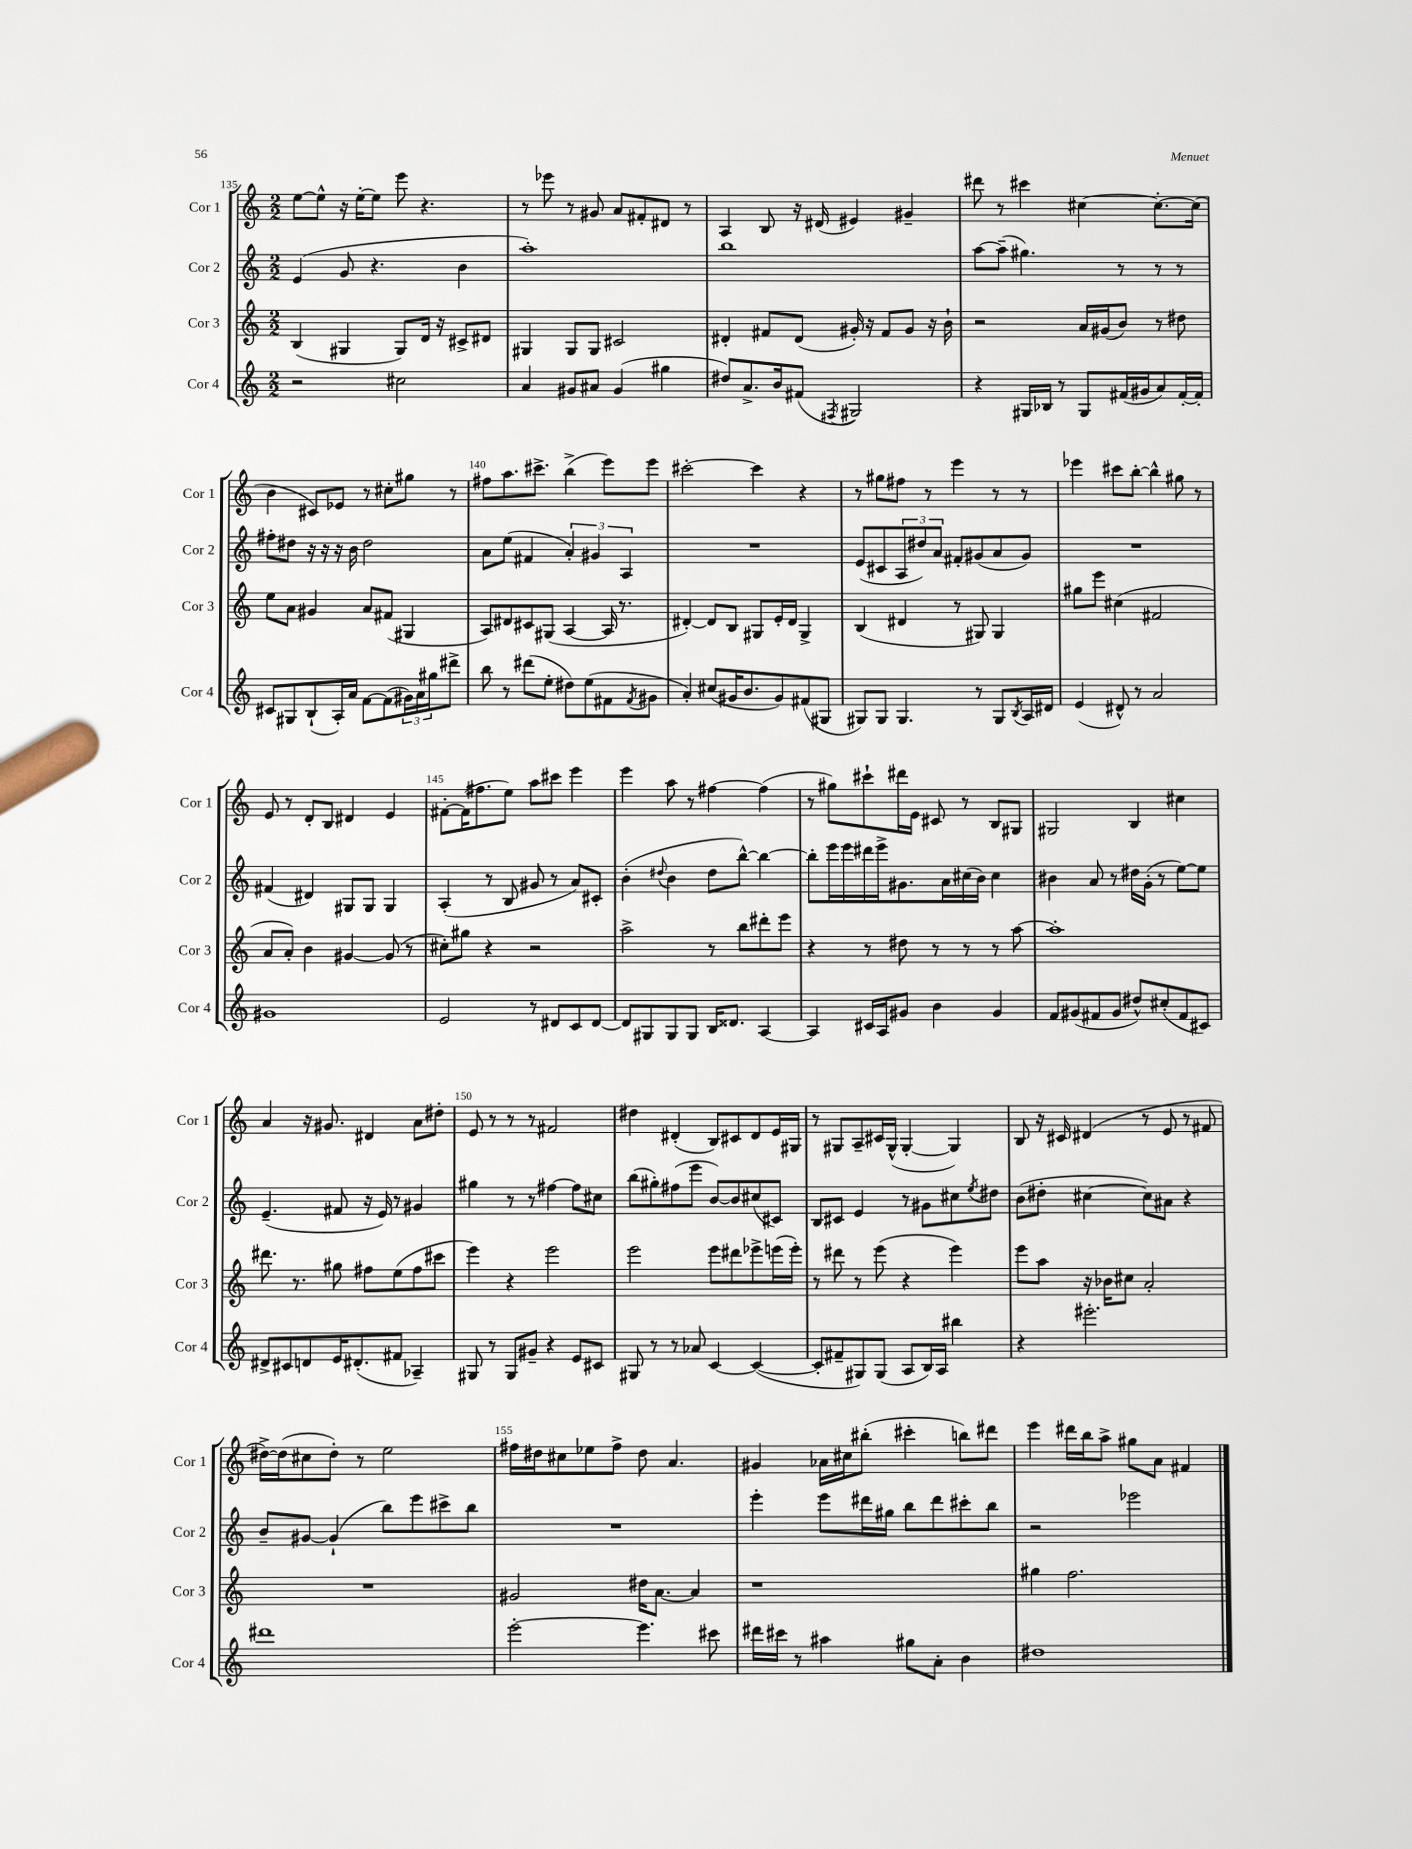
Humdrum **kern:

**kern	**kern	**kern	**kern
*staff4	*staff3	*staff2	*staff1
*clefG2	*clefG2	*clefG2	*clefG2
*k[]	*k[]	*k[]	*k[]
*M2/2	*M2/2	*M2/2	*M2/2
2r	(4B	(4e	[8ee
.	.	.	8ee^^]
.	4G#	8g	16r
.	.	.	[16ee'
.	.	4.r	8ee]
2cc#	8G#)	.	8eee
.	16d	.	4.r
.	16r	.	.
.	8c#^	4b	.
.	8d#	.	.
=	=	=	=
4a	4G#	1aa')	8r
.	.	.	8eee-
8g#	8G#	.	8r
8a#	8G#	.	8g#
(4g#	2c#	.	8a
.	.	.	8f#'
4gg#	.	.	8d#
.	.	.	8r
=	=	=	=
8dd#)	4d#'	1bb	4A
8.a^	.	.	.
.	8f#	.	8B
16b	.	.	.
(8f#	(8d#	.	16r
.	.	.	(16d#
8qF#	.	.	.
2G#)	16g#')	.	4e#)
.	16r	.	.
.	8f#	.	.
.	8g#	.	4g#~
.	16r	.	.
.	16b`	.	.
=	=	=	=
4r	2r	[8aa	8ddd#
.	.	(8aa~]	8r
16G#	.	4.gg#)	4ccc#
16B-	.	.	.
8r	.	.	.
8G#	16a	.	[4cc#
.	(16g#	.	.
(16f#	8b)	8r	.
16g#	.	.	.
8a)	8r	8r	8.cc#'_
[16f#'	8dd#	8r	.
16f#']	.	.	(16cc#]
=	=	=	=
8c#	8ee	8ff#'	4b
8G#	8a	8dd#	.
(8B`	4g#	16r	8c#)
.	.	16r	.
16A')	.	16r	8e-
16a	.	16b	.
[8f	8a	2dd#	8r
(8f]	(8f#	.	8cc#'
24g#)	4G#	.	8gg#
24a	.	.	.
24gg#	.	.	.
8ddd#^	.	.	8r
=	=	=	=
8bb	8A)	8a	8ff#
8r	8d#	(8ee	8.aa
(8ddd#	8c#	4f#	.
.	.	.	8.ccc#^
8ee'	(8G#	.	.
8dd#)	[4A	6a')	(4bb^
(8ee	.	.	.
.	.	6g#	.
8f#	16A]	.	8eee)
.	8.r	.	.
.	.	6A	.
8qf#	.	.	.
8g#	.	.	8eee
=	=	=	=
4a')	[4d#')	1r	[2ccc#'
(8cc#	8d#]	.	.
16g#	8B	.	.
8.b	.	.	.
.	8G#	.	4ccc#]
8g#)	16e'	.	.
.	16d#	.	.
(8f#	4G#^	.	4r
8G#	.	.	.
=	=	=	=
8G#)	(4B	(8e	8r
8G#	.	8c#	8gg#
4.G#	4d#	12A	8ff#
.	.	12dd#)	.
.	.	.	8r
.	.	12a	.
.	8r	8f#'	4eee
8r	8G#)	(8g#	.
8G#	4G#	8a	8r
8qB	.	.	.
16A	.	8g#)	8r
16d#	.	.	.
=	=	=	=
(4e	8gg#	1r	4eee-
.	8eee	.	.
8d#^^)	(4cc#	.	8ccc#
8r	.	.	[8bb'
2a	2f#	.	4bb^^]
.	.	.	8gg#
.	.	.	8r
=	=	=	=
1g#	8a	(4f#	8e
.	8a')	.	8r
.	4b	4d#)	8d'
.	.	.	8B
.	[4g#	8G#	4d#
.	.	8G#	.
.	(8g#]	4G#	4e
.	8r	.	.
=	=	=	=
2e	8cc#')	(4A'	[8f#'
.	8gg#	.	(16f#]
.	.	.	8.ff#
.	4r	8r	.
.	.	8B	8ee)
8r	2r	8g#	8aa
8d#	.	8r	8ccc#
8c	.	8a)	4eee
[8d#	.	8c#'	.
=	=	=	=
8d#]	2aa^	(4b'	4eee
8G#	.	.	.
.	.	8qqdd#	.
8G#	.	4b	8aa
8G#	.	.	8r
16B	8r	8dd#	[4ff#
8.d##	.	.	.
.	8bb	[8bb^^)	.
[4A	8ddd#'	4bb_	(4ff#]
.	8eee	.	.
=	=	=	=
4A]	4r	8bb']	8r
.	.	16eee	8gg#)
.	.	16eee	.
16c#	8r	16ddd#	8ccc#`
16A	.	16eee^	.
8g#	8dd#	8.g#	16ddd#
.	.	.	16e
4b	8r	.	8c#
.	.	16a	.
.	8r	(16cc#	8r
.	.	16b)	.
4g#	8r	4cc#	8B
.	[8aa	.	8G#
=	=	=	=
8f	1aa']	4b#	2G#
(8g#	.	.	.
8f#	.	8a	.
8g#	.	8r	.
8dd#^^)	.	16dd#	4B
.	.	(16g'	.
(8cc#'	.	8r	.
8f#	.	[8ee)	4cc#
8c#)	.	8ee]	.
=	=	=	=
8d#^	8.ddd#	(4.e~	4a
8c#	.	.	.
.	8.r	.	.
8d	.	.	16r
.	.	.	8.g#
16e	8gg#	8f#	.
(8.d#'	.	.	.
.	8ff#	16r	4d#
.	.	16e)	.
8f#	(8ee	8r	.
4A-~)	8ff#	4g#	8a
.	8ccc#	.	8dd#'
=	=	=	=
8G#	4eee)	4gg#	8e
8r	.	.	8r
8G#	4r	8r	8r
8g#~	.	8r	8r
4r	2eee	[4ff#	2f#
8e	.	8ff#]	.
8c#	.	8cc#	.
=	=	=	=
8G#	2eee	(8bb	4dd#
8r	.	8gg#')	.
8r	.	(8ff#	(4d#'
8a-	.	8eee	.
[4c	8eee	[8b)	8B)
.	8ddd#	8b]	8c#
(4c_	8eee-^	(8cc#	8d#
.	(16eee	8c#)	16e
.	16eee')	.	16G#
=	=	=	=
8c']	8r	8B	8r
8f#~	8ddd#	8c#	8G#
8G#)	8r	4e	8A~
(8G#	(8eee	.	16c#
.	.	.	(16G#^^
8A	4r	8r	[4G#'
16B)	.	8g#	.
16A	.	.	.
4bb#	4eee)	8cc#	4G#])
.	.	8qee	.
.	.	8dd#	.
=	=	=	=
4r	8eee	(8b	8B
.	8aa	8dd#'	16r
.	.	.	16c#
2.eee#'	16r	[4cc#	(4d#
.	16b-	.	.
.	8cc#	.	.
.	2a'	8cc#])	8r
.	.	8a#	8e
.	.	4r	8r
.	.	.	8f#
=	=	=	=
1ddd#	1r	8b~	[16dd#^)
.	.	.	(16dd#]
.	.	[8g#	8cc#
.	.	(4g#`]	8dd#')
.	.	.	8r
.	.	8bb)	2ee
.	.	8eee	.
.	.	8ccc#^	.
.	.	8bb	.
=	=	=	=
[2eee'	2g#	1r	16ff#
.	.	.	16dd#
.	.	.	8cc#
.	.	.	8ee-
.	.	.	8ff#^
4.eee]	16dd#	.	8dd#
.	[8.a	.	.
.	.	.	4.a
.	4a]	.	.
8ccc#	.	.	.
=	=	=	=
16ddd#	1r	4eee'	4g#
16ccc#	.	.	.
8r	.	.	.
4aa#	.	8eee	16a-
.	.	.	16cc#
.	.	16ddd#	(8bb#'
.	.	16gg#	.
8gg#	.	8bb	4ccc#'
8a'	.	8ddd#	.
4b	.	8ccc#'	8bb)
.	.	8bb	8ddd#
=	=	=	=
1dd#	4gg#	2r	4eee
.	2.ff	.	16ddd#
.	.	.	16bb
.	.	.	8aa^
.	.	2eee-	8gg#
.	.	.	8a
.	.	.	4f#
==	==	==	==
*-	*-	*-	*-
